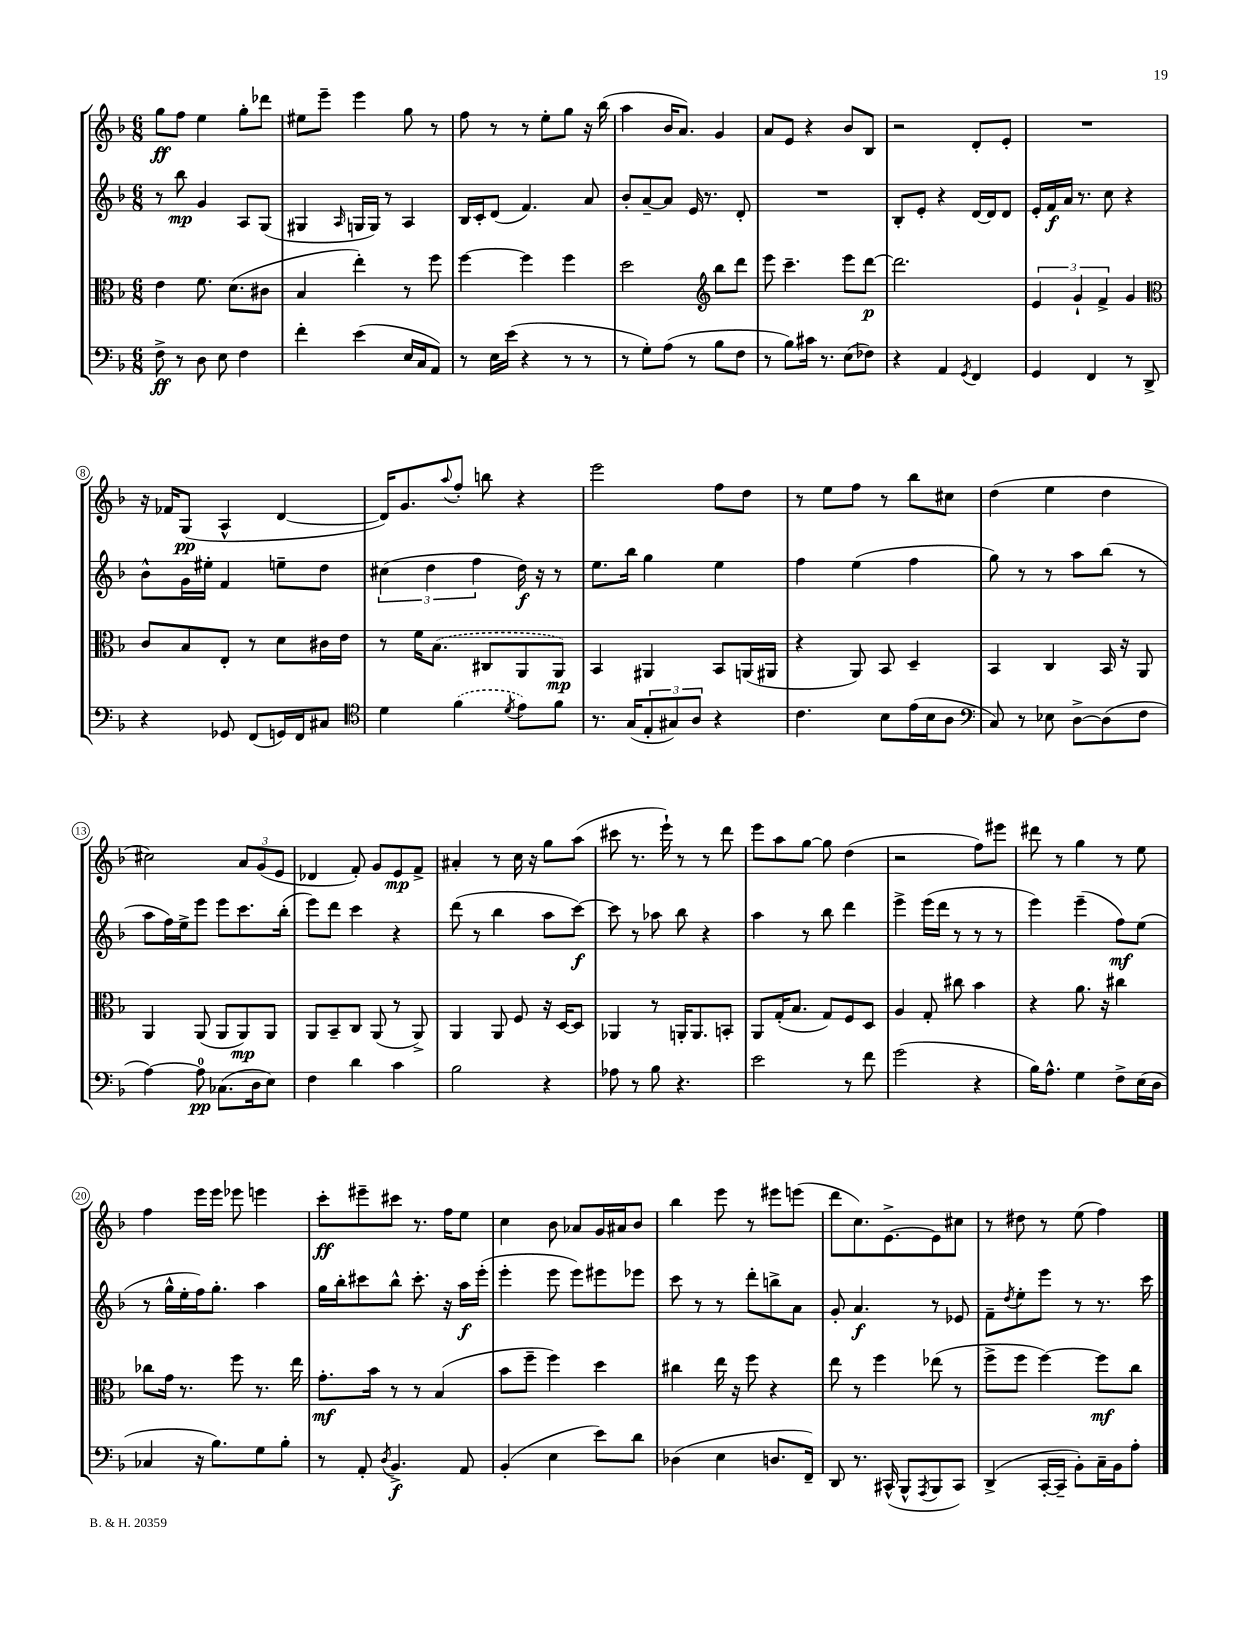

**kern	**kern	**kern	**kern
*staff4	*staff3	*staff2	*staff1
*clefF4	*clefC3	*clefG2	*clefG2
*k[b-]	*k[b-]	*k[b-]	*k[b-]
*M6/8	*M6/8	*M6/8	*M6/8
8F^	4e	8r	8gg
8r	.	8bb-	8ff
8D	8.f	4g	4ee
8E	.	.	.
.	(8.d	.	.
4F	.	8A	8gg'
.	8c#	(8G	8ddd-
=	=	=	=
4f'	4B-	4G#	8ee#
.	.	.	8eee~
.	.	16qqA	.
(4e	4ee')	16G	4eee
.	.	16G)	.
.	.	8r	.
16E	8r	4A	8gg
16C	.	.	.
8AA)	8ff	.	8r
=	=	=	=
8r	[4ff	16B-	8ff
.	.	16c'	.
16E	.	(8d	8r
(16e	.	.	.
4r	4ff]	4.f)	8r
.	.	.	8ee'
8r	4ff	.	8gg
8r	.	8a	16r
.	.	.	(16bb-
=	=	=	=
8r	2dd	8b-'	4aa
8G')	.	[8a~	.
(8A	.	8a]	16b-
.	.	.	8.a)
8r	.	16e	.
.	.	8.r	.
*	*clefG2	*	*
8B-	8bb-	.	4g
8F	8ddd	8d'	.
=	=	=	=
8r	8eee	2.r	8a
8B-)	4.ccc~	.	8e
16c#	.	.	4r
8.r	.	.	.
(8E	8eee	.	8b-
8F-)	[8ddd	.	8B-
=	=	=	=
4r	2.ddd]	8B-'	2r
.	.	8e'	.
4AA	.	4r	.
8qGG	.	.	.
4FF	.	[16d	8d'
.	.	16d]	.
.	.	8d	8e'
=	=	=	=
4GG	6e	16e'	2.r
.	.	16f	.
.	.	16a	.
.	6g`	.	.
.	.	8.r	.
4FF	.	.	.
.	6f^	.	.
.	.	8cc	.
8r	4g	4r	.
8DD^	.	.	.
=	=	=	=
*	*clefC3	*	*
4r	8c	8b-^^	16r
.	.	.	16f-
.	8B-	16g	(8G
.	.	16ee#'	.
8GG-	8E'	4f	4A^^
(8FF	8r	.	.
16GG)	8d	8ee~	[4d
16FF	.	.	.
8C#	16c#	8dd	.
.	16e	.	.
=	=	=	=
*clefC4	*	*	*
4d	8r	(6cc#	16d])
.	.	.	8.g
.	16f	.	.
.	.	6dd	.
.	(8.B-	.	.
.	.	.	8qqaa
(4f	.	.	8ff'
.	.	6ff	.
.	8C#	.	8bb
8qd	.	.	.
8e)	8AA	16dd)	4r
.	.	16r	.
8f	8AA)	8r	.
=	=	=	=
8.r	4BB-	8.ee	2eee
(16G	.	16bb-	.
12E'	4AA#	4gg	.
12G#)	.	.	.
12A	.	.	.
4r	8BB-	4ee	8ff
.	(16AA	.	8dd
.	16AA#	.	.
=	=	=	=
4.c	4r	4ff	8r
.	.	.	8ee
.	8AA)	(4ee	8ff
8B-	8BB-	.	8r
(16e	4D~	4ff	8bb-
16B-	.	.	.
8A	.	.	8cc#
=	=	=	=
*clefF4	*	*	*
8C)	4BB-	8gg)	(4dd
8r	.	8r	.
8E-	4C	8r	4ee
[8D^	.	8aa	.
(8D]	16BB-	(8bb-	4dd
.	16r	.	.
8F	8AA	8r	.
=	=	=	=
[4A)	4AA	8aa	2cc#)
.	.	16ff)	.
.	.	16ee^	.
8A]	(8AA	8eee	.
(8.C-	8AA	8eee	.
.	8AA)	8.ccc	12a
16D	.	.	.
.	.	.	(12g
8E)	8AA	.	.
.	.	.	12e
.	.	(16bb-'	.
=	=	=	=
4F	8AA	8eee)	4d-
.	8BB-~	8ddd	.
4d	8C	4ccc	8f')
.	(8AA	.	8g
4c	8r	4r	8e
.	8AA^)	.	8f^
=	=	=	=
2B-	4AA	(8ddd	4a#'
.	.	8r	.
.	8AA	4bb-	8r
.	8F	.	16cc
.	.	.	16r
4r	16r	8aa	8gg
.	[16D	.	.
.	8D]	[8ccc)	(8aa
=	=	=	=
8A-	4AA-	8ccc]	8ccc#
8r	.	8r	8.r
8B-	8r	8aa-	.
.	.	.	16eee`)
4.r	16AA'	8bb-	8r
.	8.AA	.	.
.	.	4r	8r
.	8BB'	.	8ddd
=	=	=	=
2e	8AA	4aa	8eee
.	(16G'	.	8aa
.	8.B-	.	.
.	.	8r	[8gg
.	8G)	8bb-	8gg]
8r	8F	4ddd	(4dd
8f	8D	.	.
=	=	=	=
(2g	4A	4eee^	2r
.	8G'	(16eee	.
.	.	16ddd	.
.	8cc#	8r	.
4r	4b-	8r	8ff)
.	.	8r	8eee#
=	=	=	=
16B-)	4r	4eee)	8ddd#
8.A^^	.	.	.
.	.	.	8r
4G	8.a	(4eee~	4gg
.	16r	.	.
8F^	4cc#	8ff)	8r
(16E	.	(8ee	8ee
16D	.	.	.
=	=	=	=
4C-	8cc-	8r	4ff
.	16g	16gg^^	.
.	8.r	16ee'	.
16r	.	16ff)	16eee
8.B-)	.	8.gg'	16eee
.	8ff	.	8eee-
8G	8.r	4aa	4eee
8B-'	.	.	.
.	16ee	.	.
=	=	=	=
8r	8.g'	16gg	8ccc'
.	.	16bb-'	.
8AA'	.	8ccc#	8eee#~
.	16b-	.	.
8qD	.	.	.
4.BB-^	8r	8bb-^^	8ccc#
.	8r	8.ccc#'	8.r
.	(4B-	.	.
.	.	16r	16ff
8AA	.	16aa	8ee
.	.	(16eee'	.
=	=	=	=
(4BB-'	8b-	4eee'	4cc
.	8ff~	.	.
4E	4ff)	8eee	8b-
.	.	8eee)	8a-
8e)	4dd	8eee#	16g
.	.	.	16a#
8d	.	8eee-	8b-
=	=	=	=
(4D-	4cc#	8ccc	4bb-
.	.	8r	.
4E	16ee	8r	8eee
.	16r	.	.
.	8ff	8ddd'	8r
8.D	4r	8bb^	8eee#
.	.	8a	(8eee
16FF~)	.	.	.
=	=	=	=
8DD	8ee	8g'	8ddd
8.r	8r	4.a	8.cc)
.	4ff	.	.
(16CC#^^	.	.	[8.e^
8BBB-^^	.	.	.
8qAAA	.	.	.
8BBB-	(8ee-	8r	8e]
8CC#)	8r	8e-	8cc#
=	=	=	=
(4DD^	8ff^	8f~	8r
.	.	8qdd	.
.	8ff	8ee'	8dd#
[16CC'	[4ff)	8eee	8r
16CC~]	.	.	.
8BB-')	.	8r	(8ee
16C~	8ff]	8.r	4ff)
16BB-	.	.	.
8A'	8cc	.	.
.	.	16ccc	.
==	==	==	==
*-	*-	*-	*-
